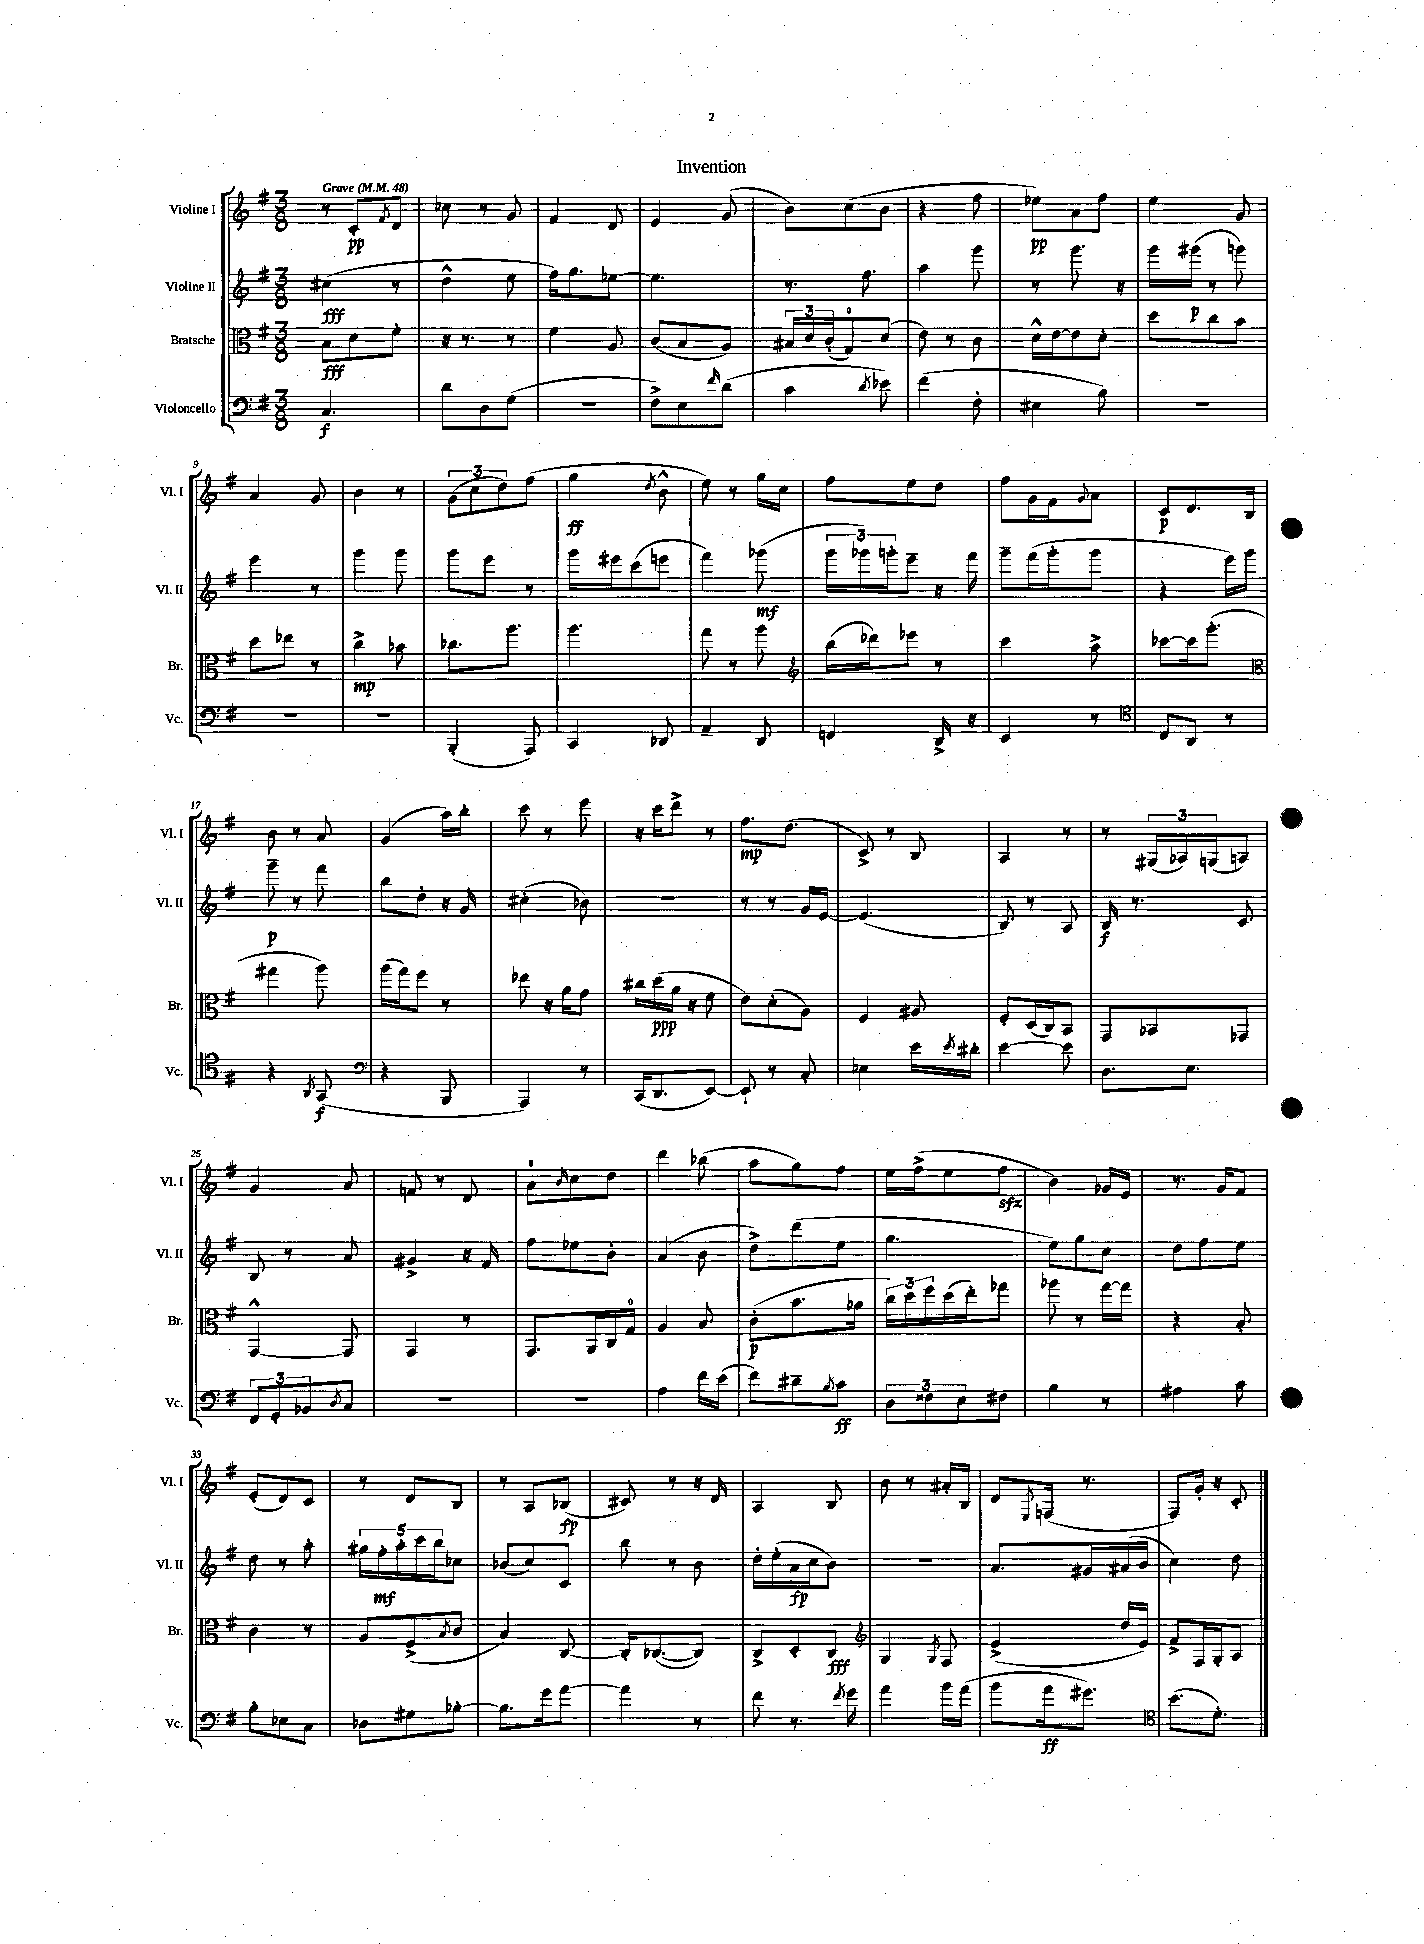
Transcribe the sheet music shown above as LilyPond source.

\header { title = "Invention" }
<<
\new StaffGroup <<
\new Staff = "s0" \with { instrumentName = "Violine I" shortInstrumentName = "Vl. I" } {
    \clef treble \key g \major \numericTimeSignature \time 3/8 \tempo "Grave" 4 = 48
    r8 c'8-.\pp \acciaccatura { fis'8 } d'8 |
    ces''8 r8 g'8 |
    fis'4 d'8 |
    e'4 g'8( |
    b'8) c''8( b'8 |
    r4 fis''8 |
    ees''8\pp) a'8 fis''8 |
    e''4 g'8 |
    a'4 g'8 |
    b'4 r8 |
    \tuplet 3/2 { g'8( c''8 d''8) } fis''8( |
    g''4\ff \acciaccatura { d''8 } b'8-^ |
    e''8) r8 g''16 c''16 |
    fis''8 e''8 d''8 |
    fis''8 g'16 fis'16 \appoggiatura { g'8 } a'8 |
    c'8\p d'8. b16 |
    b'8 r8 a'8 |
    g'4( a''16) b''16-. |
    c'''8 r8 e'''8 |
    r16 c'''16 d'''8-> r8 |
    fis''8.\mp d''8.( |
    c'8->) r8 b8 |
    a4 r8 |
    r8 \tuplet 3/2 { gis16( aes16) g16( } a8) |
    g'4 a'8 |
    f'8 r8 d'8 |
    a'8-0 \grace { b'16 } c''8 d''8 |
    d'''4 bes''8( |
    a''8 g''8) fis''8 |
    e''16 fis''16->( e''8 fis''8\sfz |
    b'4) ges'16 e'16 |
    r8. g'16 fis'8 |
    e'8-.( d'8) c'8 |
    r8 d'8 b8 |
    r8 a8 bes8\fp( |
    cis'8) r8 r16 d'16 |
    a4 b8 |
    b'8 r8 ais'16-. b16 |
    d'8 \acciaccatura { e8 } f16( r8. |
    fis8) g'16-. r16 c'8-. \bar "|." |
}
\new Staff = "s1" \with { instrumentName = "Violine II" shortInstrumentName = "Vl. II" } {
    \clef treble \key g \major \numericTimeSignature \time 3/8
    cis''4\fff( r8 |
    d''4-^ e''8 |
    fis''16) g''8. ees''8~ |
    ees''4. |
    r8. fis''8. |
    a''4 g'''8 |
    r8 g'''8. r16 |
    g'''16 gis'''16\p( r8 g'''8) |
    e'''4 r8 |
    g'''4 g'''8 |
    g'''8 e'''8 r8 |
    g'''16 eis'''16 c'''8( e'''8 |
    fis'''4) ges'''8\mf( |
    \tuplet 3/2 { g'''16 ges'''16) g'''16-. } e'''8-- r16 fis'''16 |
    g'''8-- fis'''16( g'''16-. g'''8 |
    r4 e'''16) g'''16 |
    g'''8--\p r8 fis'''8 |
    b''8 d''8-. r16 g'16 |
    cis''4-.( bes'8) |
    R4. |
    r8 r8 g'16 e'16~ |
    e'4.( |
    b8) r8 a8 |
    b16\f r8. c'8 |
    b8 r8 a'8 |
    gis'4-> r16 fis'16 |
    fis''8 ees''8 b'8-. |
    a'4( b'8 |
    d''8->) d'''8( e''8 |
    g''4. |
    e''8) g''8 c''8 |
    d''8 fis''8 e''8 |
    d''8 r8 a''8-. |
    \tuplet 5/4 { gis''16 fis''16-.\mf a''16-. c'''16 b''16 } ces''8 |
    bes'8( c''8) c'8 |
    b''8 r8 b'8 |
    d''16-. e''16-.( a'16\fp c''16 b'8) |
    R4. |
    a'8. gis'16 ais'16( b'16 |
    c''4) d''8 \bar "|." |
}
\new Staff = "s2" \with { instrumentName = "Bratsche" shortInstrumentName = "Br." } {
    \clef alto \key g \major \numericTimeSignature \time 3/8
    b8\fff d'8 fis'8-. |
    r16 r8. r8 |
    fis'4 a8 |
    c'8( b8 a8) |
    \tuplet 3/2 { bis16 d'16 c'16-.( } g8-0) d'8( |
    e'8) r8 c'8 |
    d'16-^ e'16~ e'8 d'8-. |
    d''8 c''8 b'8 |
    d''8 ees''8 r8 |
    c''4->\mp bes'8 |
    ces''8. a''8. |
    a''4. |
    g''8 r8 a''8 |
    \clef treble b''16( des'''16) ees'''8 r8 |
    c'''4 a''8-> |
    ces'''8~ ces'''16 g'''8.-.( |
    \clef alto gis''4 a''8) |
    a''16( g''16) fis''8 r8 |
    ees''8 r16 a'16 g'8 |
    cis''16 d''16\ppp( a'16 r16 fis'8 |
    e'8) d'8-.( a8) |
    fis4 ais8 |
    fis8-. d16( c16) b,8 |
    g,8 bes,8 ges,8 |
    g,4~-^ g,8 |
    g,4 r8 |
    g,8. a,16 c16 g16-0 |
    a4 b8 |
    c'8-.\p( b'8. aes'16 |
    \tuplet 3/2 { c''16) d''16 fis''16 } d''16( e''16-.) ges''8 |
    aes''8 r8 g''16~ g''16 |
    r4 b8-. |
    c'4 r8 |
    a8 fis8->( \acciaccatura { b8 } c'8 |
    b4) c8~ |
    c16-. ces8.~( ces8) |
    c8-> d8-. c8\fff |
    \clef treble g4 \acciaccatura { g8 } fis8 |
    e'4->( d''16 e'16) |
    fis'8-> fis16 g16-. a8 \bar "|." |
}
\new Staff = "s3" \with { instrumentName = "Violoncello" shortInstrumentName = "Vc." } {
    \clef bass \key g \major \numericTimeSignature \time 3/8
    c4.\f |
    d'8 d8 g8( |
    R4. |
    fis8->) e8 \grace { fis'16 } d'8( |
    c'4 \acciaccatura { d'8 } ees'8) |
    fis'4( fis8-. |
    eis4 b8) |
    R4. |
    R4. |
    R4. |
    b,,4-.( a,,8) |
    c,4 des,8 |
    a,4-- d,8 |
    f,4 d,16-> r16 |
    e,4 r8 |
    \clef tenor c8 a,8 r8 |
    r4 \acciaccatura { a,8 } g,8\f( |
    \clef bass r4 b,,8 |
    a,,4) r8 |
    c,16( d,8. e,8~) |
    e,8-! r8 c8-. |
    ees4 e'16 \acciaccatura { e'8 } dis'16-. |
    e'4~ e'8 |
    d8. e8. |
    \tuplet 3/2 { fis,8 g,8-. bes,8 } \acciaccatura { d8 } c8 |
    R4. |
    R4. |
    a4 fis'16 e'16( |
    fis'8) dis'8-- \acciaccatura { b8 } c'8\ff |
    \tuplet 3/2 { d8 fisis8 e8 } fis8 |
    b4 r8 |
    ais4 c'8 |
    b8-. ees8 c8 |
    des8 gis8 bes8~-. |
    bes8. g'16 a'8~ |
    a'4 r8 |
    fis'8 r8. \acciaccatura { fis'8 } g'16 |
    a'4 b'16 a'16( |
    b'8 a'16\ff gis'8.) |
    \clef tenor b'8.( d'8.-.) \bar "|." |
}
>>
>>
